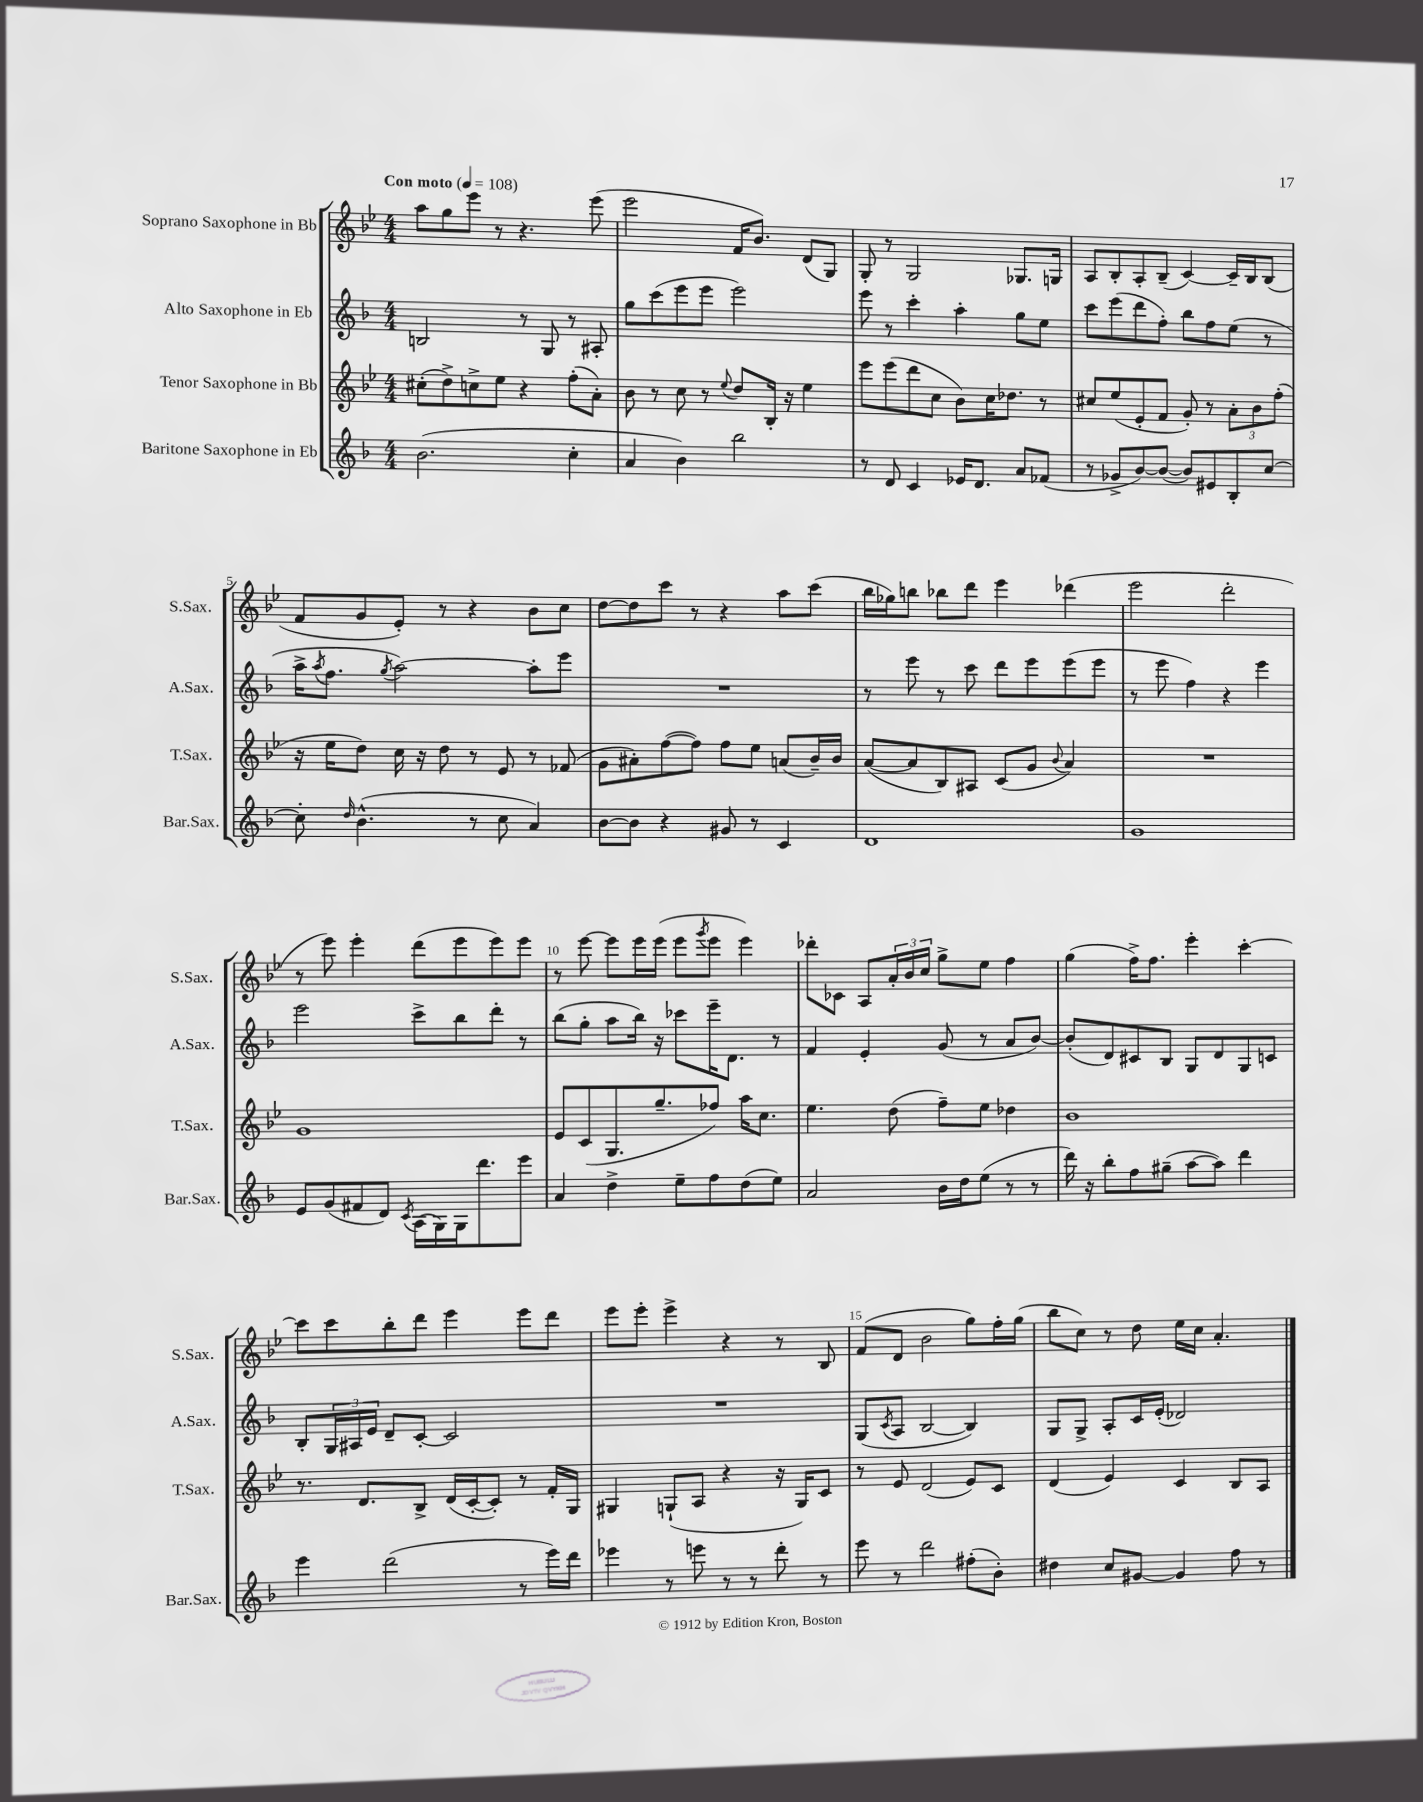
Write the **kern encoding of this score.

**kern	**kern	**kern	**kern
*part4	*part3	*part2	*part1
*staff4	*staff3	*staff2	*staff1
*I"Baritone Saxophone in Eb	*I"Tenor Saxophone in Bb	*I"Alto Saxophone in Eb	*I"Soprano Saxophone in Bb
*I'Bar.Sax.	*I'T.Sax.	*I'A.Sax.	*I'S.Sax.
*clefG2	*clefG2	*clefG2	*clefG2
*k[b-]	*k[b-e-]	*k[b-]	*k[b-e-]
*M4/4	*M4/4	*M4/4	*M4/4
*MM108	*MM108	*MM108	*MM108
=1	=1	=1	=1
!	!	!	!LO:TX:a:B:t=Con moto
(2.b-\	(8cc#X'\L	2Bn/	8aa\L
.	8dd^\)	.	8gg\
.	8ccn^\	.	8eee-\J
.	8ee-\J	.	8r
.	4r	8r	4.r
.	.	8G/	.
4cc'\	(8ff'\L	8r	.
.	8a'\J)	8A#X'/	(8eee-\
=2	=2	=2	=2
4a/	8b-\	8gg\L	2eee-\
.	8r	(8ccc\	.
4b-\)	8cc\	8eee\	.
.	8r	8eee\J	.
.	8qqee-/	.	.
2bb-\	8dd/L	2eee\)	16f/KL
.	.	.	8.b-/J)
.	16B-'/Jk	.	.
.	16r	.	.
.	4ee-\	.	(8d/L
.	.	.	8G/J)
=3	=3	=3	=3
8r	8eee-\L	8eee\	8G'/
8d/	(8eee-\	8r	8r
4c/	8ddd\	4ccc'\	2G/
.	8cc\J	.	.
16e-X/KL	8b-\L)	4aa'\	.
8.d/J	.	.	.
.	16cc\K	.	.
.	8.dd-X\J	.	.
8a/L	.	8gg\L	8.G-X/L
(8f-X/J	8r	8ee\J	.
.	.	.	16Gn/Jk
=4	=4	=4	=4
8r	8cc#X/L	8ccc\L	8A/L
8g-X^/L	(8ee-/	(8eee\	8B-'/
[8b-/)	8e-'/	8ddd\	8A'/
(8b-/J_	8f/J	8ff'\J)	(8B-~/J
8b-/L])	8g'/)	8bb-\L	[4c/)
8e#X/	8r	8ff\	.
8B-'/	12a'\L	(8ee\J	16c~/LL]
.	.	.	16B-/J
.	12b-\	.	.
[8cc/J	.	8r	(8B-/J
.	(12ff'\J	.	.
!!LO:LB:g=z
=5	=5	=5	=5
8cc'\]	16r	16aa^\KL	8f/L
.	.	8qaa/	.
.	16ee-\KL	8.ff\J	.
16qqdd/	.	.	.
(4.b-^^\	8dd\J)	.	8g/
.	.	8qgg/	.
.	16cc\	[2aa\)	8e-'/J)
.	16r	.	.
.	8dd\	.	8r
8r	8r	.	4r
8cc\	8e-/	.	.
4a/)	8r	8aa'\L]	8b-\L
.	(8f-X/	8eee\J	8cc\J
=6	=6	=6	=6
[8b-\L	8g\L	1r	[8dd\L
8b-\J]	8a#X'\)	.	8dd\]
4r	([8ff\	.	8ccc\J
.	8ff\J])	.	8r
8g#X/	8ff\L	.	4r
8r	8ee-\J	.	.
4c/	(8an/L	.	8aa\L
.	16b-~/L)	.	(8ccc\J
.	16b-/JJ	.	.
=7	=7	=7	=7
1d	([8a/L	8r	16bb-\LL
.	.	.	16gg-X\J)
.	8a/]	8eee\	8bbn\J
.	8B-/)	8r	8bb-X\L
.	8A#X/J	8ccc\	8ddd\J
.	(8c/L	8ddd\L	4eee-\
.	8g/J	8eee\	.
.	8qqb-/	.	.
.	4a/)	(8eee\	(4ddd-X\
.	.	8eee\J	.
=8	=8	=8	=8
1g	1r	8r	2eee-\
.	.	8eee\	.
.	.	4ff\)	.
.	.	4r	2ddd'\
.	.	4eee\	.
!!LO:LB:g=z
=9	=9	=9	=9
8e/L	1g	2eee\	8r
(8g/	.	.	8eee-\)
8f#X/	.	.	4eee-'\
8d/J)	.	.	.
8qc/	.	.	.
(16A\LL	.	8ccc^\L	(8ddd\L
16G\)	.	.	.
16G\J	.	8bb-\	8eee-\
8.ddd\	.	.	.
.	.	8ddd'\J	8eee-\)
8eee\J	.	8r	8eee-\J
=10	=10	=10	=10
4a/	8e-/L	(8bb-\L	8r
.	(8c/	8gg'\J	[8eee-\
4dd^\	8.G/	8aa\L	8eee-\L]
.	.	16bb-\Jk)	16eee-\L
.	8.gg~/	16r	(16eee-\JJ
8ee~\L	.	8ccc-X\L	8eee-\L
.	.	.	8qggg/
8ff\	8ff-X/J)	16eee~\K	8eee-\J
.	.	8.d\J	.
(8dd\	16aa\KL	.	4eee-\)
.	8.cc\J	.	.
8ee\J)	.	8r	.
=11	=11	=11	=11
2a/	4.ee-\	4f/	8ddd-X'\L
.	.	.	8c-X\J
.	.	4e'/	8A/L
.	(8dd\	.	24a'/L
.	.	.	24b-/
.	.	.	24cc/JJ
16b-\LL	8ff~\L)	(8g/	8gg^\L
16dd\J	.	.	.
(8ee\J	8ee-\J	8r	8ee-\J
8r	4dd-X\	8a/L	4ff\
8r	.	[8b-/J)	.
=12	=12	=12	=12
16ddd\)	1b-	(8b-'/L]	(4gg\
16r	.	.	.
8bb-'\L	.	8d/)	.
8ff\	.	8c#X/	16ff^\KL)
.	.	.	8.ff\J
(8gg#X~\J	.	8B-/J	.
[8aa\L	.	8G/L	4eee-'\
8aa\J])	.	8d/	.
4ddd\	.	8G/	[4ccc'\
.	.	8cn/J	.
!!LO:LB:g=z
=13	=13	=13	=13
4eee\	8.r	8B-'/L	8ccc\L]
.	.	24G/L	8ccc\
.	.	24A#X/	.
.	8.d/L	.	.
.	.	24e/JJ	.
(2ddd\	.	8d~/L	8bb-'\
.	8B-^/J	[8c'/J	8ddd\J
.	(16d/LL	2c/]	4eee-\
.	[16c'/J	.	.
.	8c'/J])	.	.
8r	8r	.	8eee-\L
16eee\LL)	16f'/LL	.	8ddd\J
16ddd\JJ	16G/JJ	.	.
=14	=14	=14	=14
4eee-X\	4G#X/	1r	8eee-\L
.	.	.	8eee-'\J
8r	(8Gn`/L	.	4eee-^\
8eeen\	8A/J	.	.
8r	4r	.	4r
8r	.	.	.
8ddd'\	16r	.	8r
.	16G/KL)	.	.
8r	8c/J	.	8B-/
=15	=15	=15	=15
8eee\	8r	(8G/L	(8f/L
.	.	8qc/	.
8r	8e-/	8A/J	8d/J
2ddd\	(2d/	[2B-/	2b-\
(8ff#X'\L	8e-/L)	4B-/])	8gg\L)
8b-'\J)	8c/J	.	16ff'\L
.	.	.	(16gg\JJ
=16	=16	=16	=16
4dd#X\	(4d/	8G/L	8bb-\L
.	.	8G^/J	8cc\J)
8cc/L	4e-/)	8A'/L	8r
[8g#X/J	.	16c/L	8dd\
.	.	(16e'/JJ	.
4g#/]	4c/	2d-X/)	16ee-\LL
.	.	.	16cc\JJ
.	.	.	4.a'/
8ff\	8B-/L	.	.
8r	8A/J	.	.
==	==	==	==
*-	*-	*-	*-
